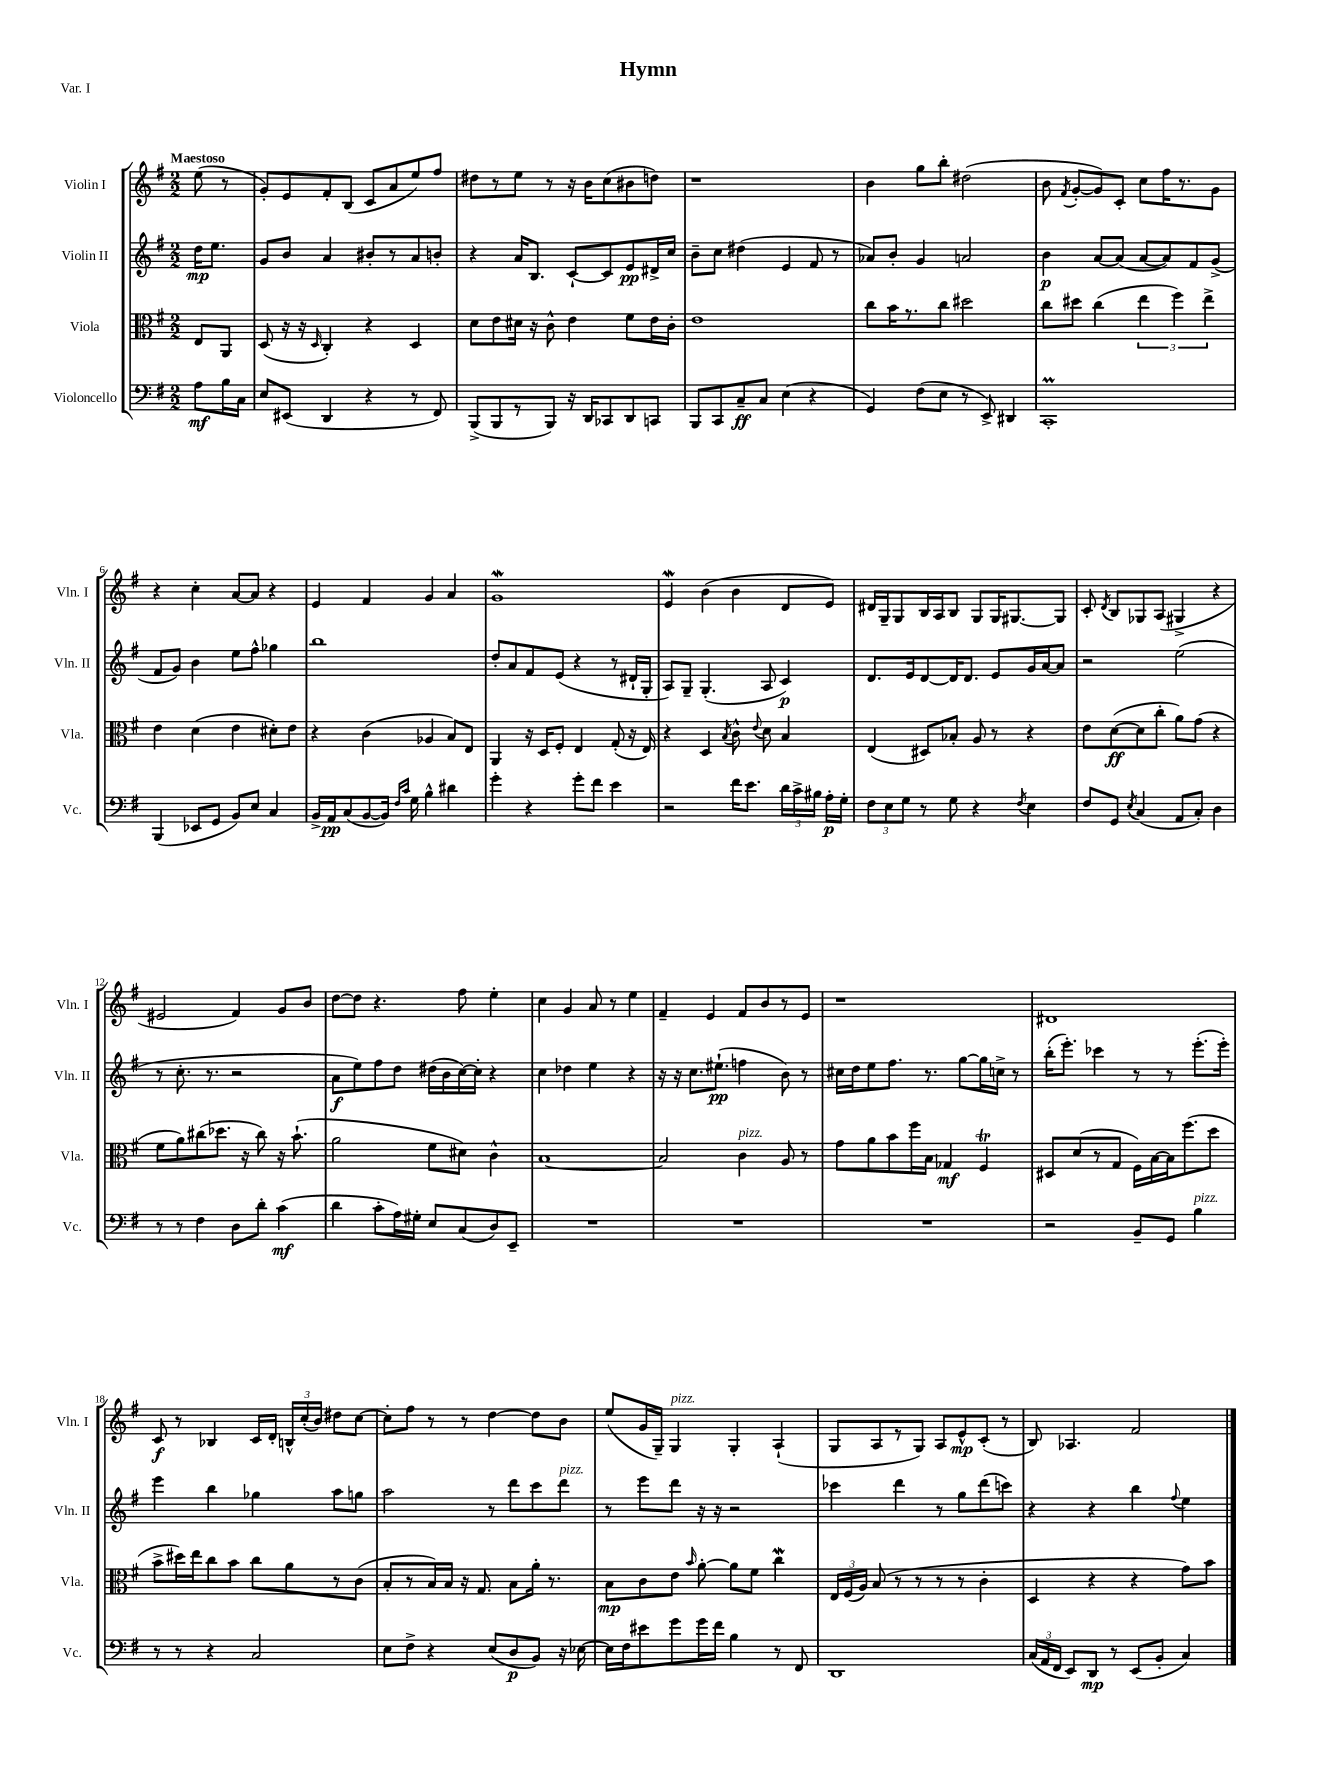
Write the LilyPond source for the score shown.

\header { title = "Hymn" piece = "Var. I" }
<<
\new StaffGroup <<
\new Staff = "s0" \with { instrumentName = "Violin I" shortInstrumentName = "Vln. I" } {
    \clef treble \key g \major \numericTimeSignature \time 2/2 \partial 4 \tempo "Maestoso"
    \autoBeamOff e''8( r8 |
    g'8[-.) e'8 fis'8-. b8]( c'8[ a'8 e''8) fis''8] |
    dis''8[ r8 e''8] r8 r16 b'16[ c''8( bis'8 d''8]) |
    r1 |
    b'4 g''8[ b''8]-. dis''2( |
    b'8 \acciaccatura { fis'8 } g'8[~-. g'8) c'8]-. c''8[ fis''16 r8. g'8] |
    r4 c''4-. a'8[~ a'8] r4 |
    e'4 fis'4 g'4 a'4 |
    g'1\mordent |
    e'4\mordent b'4( b'4 d'8[ e'8]) |
    dis'16[ g16-- g8 b16 a16 b8] g8[ g16 gis8.~ gis8] |
    c'8-. \acciaccatura { d'8 } b8[ ges8 a8]( gis4-> r4 |
    eis'2 fis'4) g'8[ b'8] |
    d''8[~ d''8] r4. fis''8 e''4-. |
    c''4 g'4 a'8 r8 e''4 |
    fis'4-- e'4 fis'8[ b'8 r8 e'8] |
    r1 |
    dis'1 |
    c'8\f r8 bes4 c'16[ d'16]-. \tuplet 3/2 { b16[-^ c''16-.( b'16]) } dis''8[ c''8]~ |
    c''8[-. fis''8] r8 r8 d''4~ d''8[ b'8] |
    e''8[( g'16 g16]--) g4^\markup { \italic "pizz." } g4-. a4-!( |
    g8[ a8 r8 g8]) a8[ e'8-^\mp c'8]-.( r8 |
    b8) aes4. fis'2 \bar "|." |
}
\new Staff = "s1" \with { instrumentName = "Violin II" shortInstrumentName = "Vln. II" } {
    \clef treble \key g \major \numericTimeSignature \time 2/2 \partial 4
    \autoBeamOff d''16[\mp e''8.] |
    g'8[ b'8] a'4 bis'8[-. r8 a'8 b'8]-. |
    r4 a'16[ b8.] c'8[~-! c'8 e'8\pp dis'16-> c''16] |
    b'8[-- c''8] dis''4( e'4 fis'8 r8 |
    aes'8[) b'8]-. g'4 a'2 |
    b'4\p a'8[~ a'8]( a'8[~ a'8) fis'8 g'8]->( |
    fis'8[ g'8]) b'4 e''8[ fis''8]-^ ges''4 |
    b''1 |
    d''8[-. a'8 fis'8 e'8]( r4 r8 dis'16[-! g16]-. |
    a8[) g8]-- g4.-.( a8 c'4\p) |
    d'8.[ e'16 d'8~ d'16 d'8.] e'8[ g'16 a'16~ a'8] |
    r2 e''2( |
    r8 c''8.-. r8. r2 |
    a'8[\f e''8) fis''8 d''8] dis''16[( b'16 c''16~) c''16]-. r4 |
    c''4 des''4 e''4 r4 |
    r16 r16 c''8.[ eis''8.]-!\pp( f''4 b'8) r8 |
    cis''16[ d''16 e''8 fis''8.] r8. g''8[~ g''16 c''16]-> r8 |
    b''16[-.( e'''8.]-.) ces'''4 r8 r8 e'''8.[-.( e'''16]-.) |
    e'''4 b''4 ges''4 a''8[ g''8] |
    a''2 r8 d'''8[ c'''8 d'''8]^\markup { \italic "pizz." } |
    r8 e'''8[ d'''8] r16 r16 r2 |
    ces'''4 d'''4 r8 g''8[ d'''8( c'''8]) |
    r4 r4 b''4 \appoggiatura { fis''8 } e''4 \bar "|." |
}
\new Staff = "s2" \with { instrumentName = "Viola" shortInstrumentName = "Vla." } {
    \clef alto \key g \major \numericTimeSignature \time 2/2 \partial 4
    \autoBeamOff e8[ a,8] |
    d8( r16 r16 \grace { d16 } c4-.) r4 d4 |
    d'8[ e'8 dis'16] r16 c'8-^ e'4 fis'8[ e'16 c'16]-. |
    e'1 |
    c''8[ b'16 r8. c''8] dis''2 |
    c''8[ dis''8] c''4( \tuplet 3/2 { e''4 fis''4) e''4-> } |
    e'4 d'4( e'4 dis'8[-.) e'8] |
    r4 c'4( aes4 b8[) e8] |
    a,4 r16 d16[ fis8]-. e4 g8-.( r16 e16) |
    r4 d4 \acciaccatura { b8 } c'8-^ \appoggiatura { e'8 } d'8 b4 |
    e4( dis8[) bes8]-. a8 r8 r4 |
    e'8[ d'8~\ff( d'8 c''8]-. a'8[) g'8]( r4 |
    fis'8[ a'8) cis''8( des''8.] r16 cis''8) r16 b'8.-!( |
    a'2 fis'8[ dis'8]) c'4-^ |
    b1~ |
    b2 c'4^\markup { \italic "pizz." } a8 r8 |
    g'8[ a'8 b'8 fis''16 b16] ges4\mf fis4\trill |
    dis8[ d'8( r8 g8] fis16[) b16~ b16 fis''8.( d''8] |
    b'8[-> dis''16) e''16 c''8 b'8] c''8[ a'8 r8 c'8]( |
    b8[-. r8 b16) b16] r16 g8. b8[ a'16]-. r8. |
    b8[\mp c'8 e'8] \grace { b'16 } a'8~-. a'8[ fis'8] c''4\mordent |
    \tuplet 3/2 { e16[ fis16( a16]) } b8( r8 r8 r8 r8 c'4-. |
    d4 r4 r4 g'8[) b'8] \bar "|." |
}
\new Staff = "s3" \with { instrumentName = "Violoncello" shortInstrumentName = "Vc." } {
    \clef bass \key g \major \numericTimeSignature \time 2/2 \partial 4
    \autoBeamOff a8[\mf b16 c16] |
    e8[ eis,8]( d,4 r4 r8 fis,8) |
    b,,8[->( b,,8 r8 b,,8]) r16 d,16[ ces,8 d,8 c,8] |
    b,,8[ c,8 c8--\ff c8] e4( r4 |
    g,4) fis8[( e8] r8 e,8->) dis,4 |
    c,1-.\prall |
    b,,4( ees,8[ g,8] b,8[) e8] c4 |
    b,16[-> a,16\pp c8( b,8~ b,16]) \grace { fis16[ c'16] } g16 b4-^ dis'4 |
    g'4-. r4 g'8[-. fis'8] e'4 |
    r2 fis'16[ e'8.] \tuplet 3/2 { d'16[ c'16-> bis16] } a16[-.\p g16]-. |
    \tuplet 3/2 { fis8[ e8 g8] } r8 g8 r4 \acciaccatura { fis8 } e4 |
    fis8[ g,8] \acciaccatura { e8 } c4( a,8[ c8]-.) d4 |
    r8 r8 fis4 d8[ d'8]-. c'4\mf( |
    d'4 c'8[-. a16) gis16]-. e8[ c8( d8) e,8]-- |
    R1 |
    R1 |
    R1 |
    r2 b,8[-- g,8] b4^\markup { \italic "pizz." } |
    r8 r8 r4 c2 |
    e8[ fis8]-> r4 e8[( d8\p b,8]) r16 ees16~ |
    ees16[ fis16 eis'8 g'8 g'16 fis'16] b4 r8 fis,8 |
    d,1 |
    \tuplet 3/2 { c16[( a,16 fis,16] } e,8[) d,8]\mp r8 e,8[( b,8]-. c4) \bar "|." |
}
>>
>>
